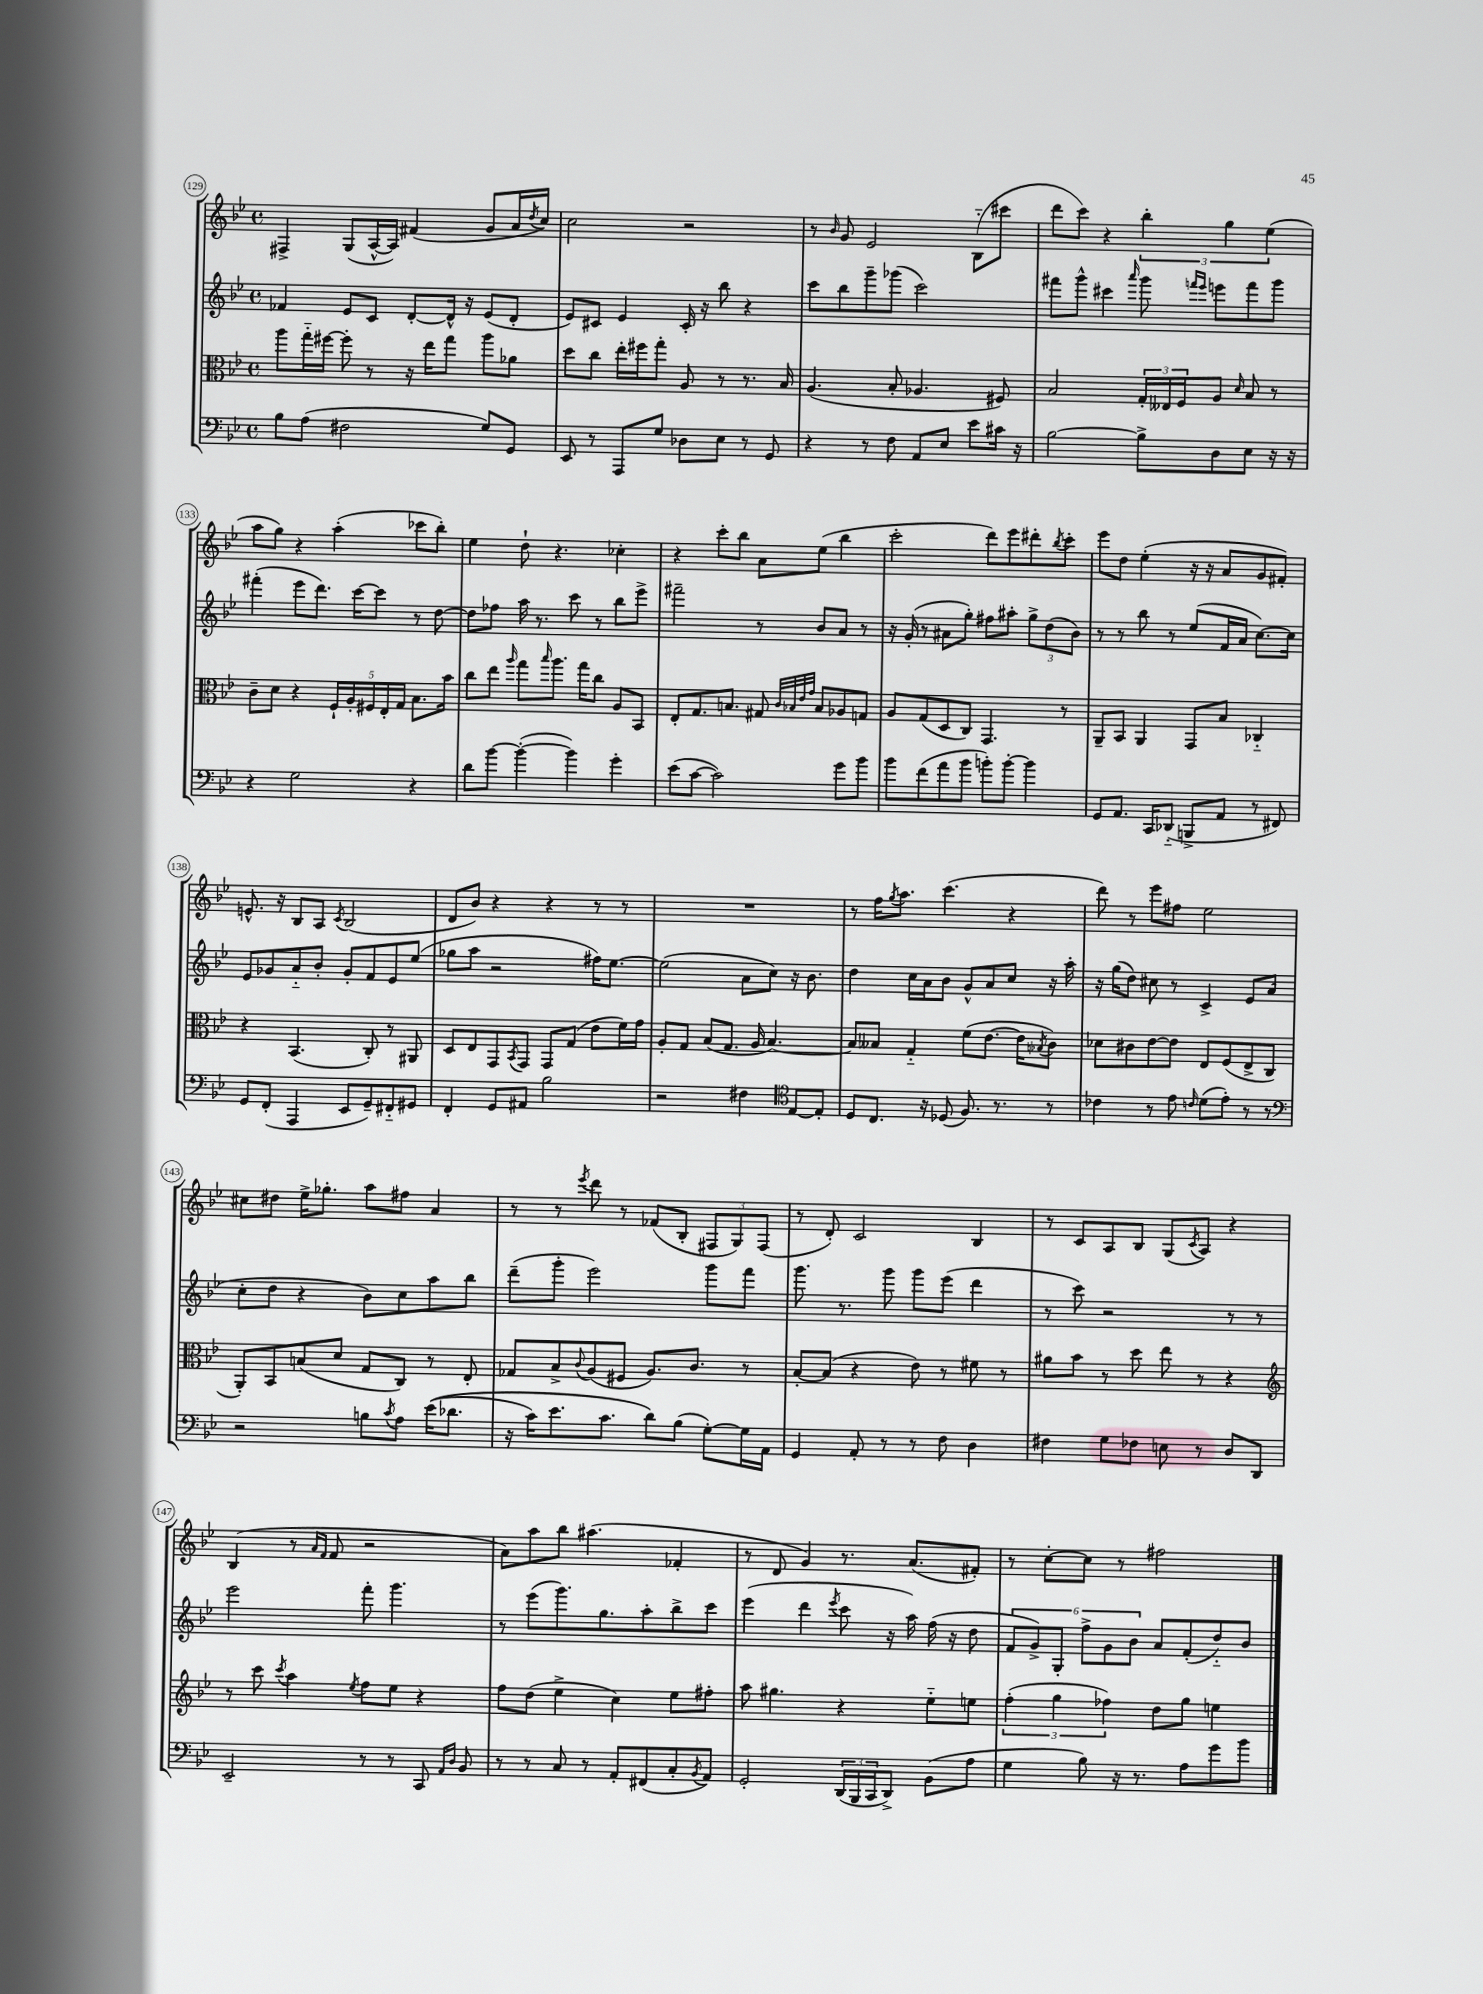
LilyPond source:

<<
\new StaffGroup <<
\new Staff = "s0" {
    \clef treble \key bes \major \defaultTimeSignature \time 4/4
    fis4-> g8( a16~-^ a16) fis'4( g'8 a'16 \acciaccatura { d''8 } c''16) |
    c''2 r2 |
    r8 \grace { bes'16 } g'8 ees'2 bes8-_( cis'''8 |
    d'''8 c'''8) r4 \tuplet 3/2 { bes''4-. g''4 ees''4( } |
    a''8 g''8) r4 a''4-.( ces'''8 bes''8-.) |
    ees''4 d''8-! r4. ces''4-. |
    r4 c'''8-. bes''8 a'8 ees''8( bes''4 |
    c'''2-. d'''8) ees'''8 dis'''8-. \acciaccatura { bes''8 } c'''8-. |
    ees'''8 d''8 ees''4-.( r16 r16 a'8 g'8 fis'8-.) |
    e'8.-^ r16 bes8 a8 \acciaccatura { c'8 } bes2( |
    d'8 bes'8) r4 r4 r8 r8 |
    R1 |
    r8 f''16 \acciaccatura { g''8 } a''8. c'''4.( r4 |
    d'''8) r8 ees'''8 fis''8 ees''2 |
    cis''8 dis''8 ees''16-> ges''8.-. a''8 fis''8 a'4 |
    r8 r8 \acciaccatura { ees'''8 } d'''8 r8 fes'8( bes8-. \tuplet 3/2 { fis8 g8) fis8( } |
    r8 d'8-.) c'2 bes4 |
    r8 c'8 a8 bes8 g8( \acciaccatura { c'8 } a8) r4 |
    bes4( r8 \grace { a'16 f'16 } f'8 r2 |
    a'8) a''8 bes''8 ais''4.( fes'4-. |
    r8 d'8 g'4) r8. a'8.( fis'8-.) |
    r8 c''8~-. c''8 r8 fis''2 \bar "|." |
}
\new Staff = "s1" {
    \clef treble \key bes \major \defaultTimeSignature \time 4/4
    fes'4 ees'8 c'8 d'8~-. d'16-^ r16 ees'8( d'8-. |
    ees'8) cis'8 ees'4 cis'16-. r16 bes''8 r4 |
    c'''8 bes''8 g'''8-- ges'''8( c'''2) |
    fis'''8 g'''8-^ cis'''4 \grace { a'''16 } g'''8 \grace { f'''16 ees'''16 } e'''8 f'''8 g'''8 |
    fis'''4-.( ees'''8 d'''8.) c'''16~ c'''8 r8 d''8~ |
    d''8 fes''8 a''16 r8. c'''8 r8 bes''8 ees'''8-> |
    fis'''2-- r8 bes'8 a'8 r8 |
    r16 g'16-.( r8 ais'8 g''8-.) fis''8 ais''8-. \tuplet 3/2 { g''8-> d''8( bes'8) } |
    r8 r8 bes''8 r8 ees''8( f'16 a'16 c''8.~) c''16 |
    ees'8 ges'8 a'8-_ bes'8-. ges'8-. f'8 ees'8 ees''8( |
    ges''8 a''8 r2 fis''16) ees''8.~ |
    ees''2( a'8 c''8) r16 bes'8. |
    d''4 c''16 a'16 bes'8 g'8-^ a'8 c''8 r16 a''16-. |
    r16 g''16( d''8) cis''8 r8 c'4-> ees'8 a'8( |
    c''8-. d''8 r4 bes'8) c''8 a''8 bes''8 |
    d'''8--( g'''8-. ees'''2) g'''8 f'''8 |
    g'''8. r8. g'''8 g'''8 ees'''8( d'''4 |
    r8 c'''8) r2 r8 r8 |
    ees'''2 f'''8-. g'''4. |
    r8 ees'''8( g'''8.) g''8. a''8-. bes''8-> c'''8 |
    ees'''4( d'''4 \acciaccatura { ees'''8 } c'''8 r16 a''16) f''16( r16 d''8 |
    \tuplet 6/4 { f'8 g'8->) g8-. f''8-> g'8 bes'8 } a'8 f'8-.( d''8-_) bes'8 \bar "|." |
}
\new Staff = "s2" {
    \clef alto \key bes \major \defaultTimeSignature \time 4/4
    a''8 g''16-_ fis''16~ fis''8-. r8 r16 ees''16 g''8 a''8 aes'8 |
    d''8 c''8 ees''16-. fis''16 g''8-. a8 r8 r8. bes16 |
    a4.( bes8-. aes4. fis8) |
    bes2 \tuplet 3/2 { g16-. eeses16 f16 } a8 \grace { d'16 } bes8 r8 |
    c'8-- d'8 r4 \tuplet 5/4 { f16-! a16-. fis16 ees16-. g16 } bes8. bes'16 |
    c''8 ees''8 \grace { a''16 } g''8 \grace { bes''16 } a''8. g''16 c''8 a8 bes,8 |
    ees8-. g8. b8. gis8 \grace { c'32 bes32 ees'32 g'32 } bes8 aes8 g8 |
    a8 g8( d8 c8) g,4. r8 |
    a,8-- bes,8 a,4 g,8 bes8 ces4-_ |
    r4 bes,4.( c8-.) r8 ais,8 |
    d8 ees8 g,8 \acciaccatura { bes,8 } g,8 g,8 g8( ees'8 f'16) g'16 |
    a8-. g8 bes8( g8. a16 bes4.~) |
    bes8 beses8 g4-_ f'8( ees'8.~ ees'16 \acciaccatura { bes8 } c'8) |
    des'8 cis'8 ees'8~ ees'8 ees8 f8( ees8-> c8 |
    a,8-.) bes,8 b8( d'8 g8 c8) r8 ees8-. |
    ges8 bes8-> \appoggiatura { c'8 } a8( fis8 a8.) c'8. r8 |
    bes8~-. bes8( r4 ees'8) r8 fis'8 r8 |
    ais'8 bes'8 r8 d''8 ees''8 r8 r4 |
    \clef treble r8 c'''8 \acciaccatura { c'''8 } a''4 \acciaccatura { ees''8 } f''8 ees''8 r4 |
    f''8 d''8( ees''4-> c''4) ees''8 fis''8-. |
    a''8 gis''4. r4 ees''8-_ e''8 |
    \tuplet 3/2 { f''4-.( g''4 fes''4) } d''8 g''8 e''4 \bar "|." |
}
\new Staff = "s3" {
    \clef bass \key bes \major \defaultTimeSignature \time 4/4
    bes8 a8( fis2 g8) g,8 |
    ees,8 r8 a,,8 g8 des8 ees8 r8 g,8 |
    r4 r8 f8 a,8 ees8 ees'8 cis'16 r16 |
    bes2~ bes8-> d8 ees8 r16 r16 |
    r4 g2 r4 |
    d'8 bes'8~ bes'4~-.( bes'4) g'4-. |
    ees'8( c'8~ c'2) g'8 bes'8 |
    bes'8 f'8( a'8 bes'8 b'8-.) b'8~-. b'4 |
    g,8 a,8. c,16 des,8-_( b,,8-> a,8 r8 fis,8) |
    g,8 f,8-.( a,,4 ees,8 g,8--) fis,8-_ gis,8 |
    f,4-. g,8 ais,8 bes2 |
    r2 fis4 \clef tenor ees8~ ees8-. |
    d8 c8. r16 des8( f8.) r8. r8 |
    ces'4 r8 ees'8 \grace { c'16 } d'8( ees'8-.) r8 r8 |
    \clef bass r2 b8 \acciaccatura { c'8 } a8 ees'16(\( des'8. |
    r16 c'16) ees'8. c'8. d'8\) bes8( g8~-.) g16 a,16 |
    g,4 a,8-. r8 r8 f8 d4 |
    fis4 g8 fes8 e8 r8 d8 d,8 |
    ees,2-- r8 r8 c,8 \grace { a,16 d16 } bes,8 |
    r8 r8 c8 r8 a,8-. fis,8( c8-. \acciaccatura { bes,8 } a,8) |
    g,2-. \tuplet 3/2 { d,16( bes,,16 c,16 } d,8->) bes,8( a8 |
    g4 bes8) r16 r8. a8 g'8 bes'8 \bar "|." |
}
>>
>>
\layout { \context { \Score currentBarNumber = #129 \override BarNumber.stencil = #(make-stencil-circler 0.1 0.3 ly:text-interface::print) } }
